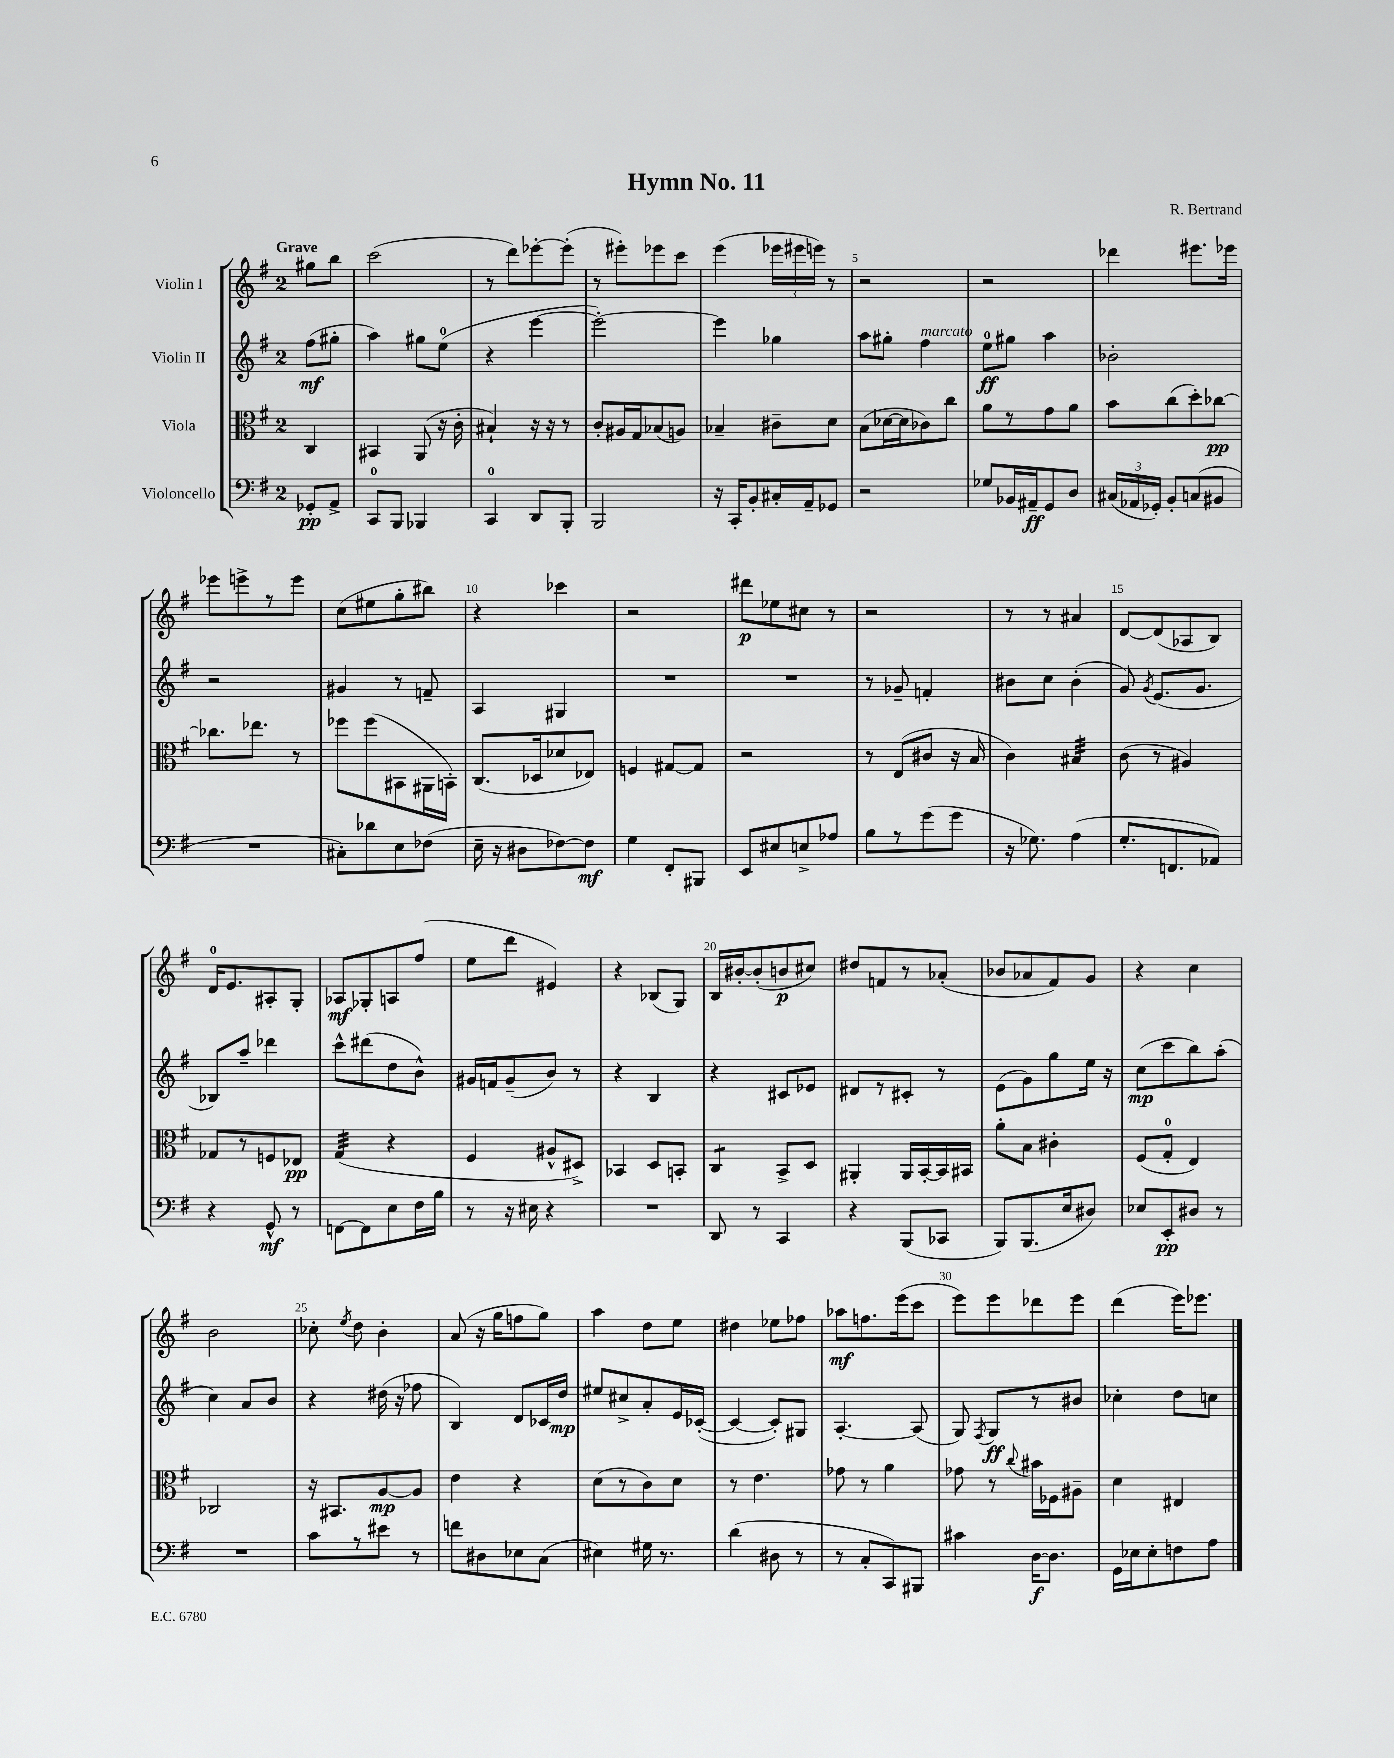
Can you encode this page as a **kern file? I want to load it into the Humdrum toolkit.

**kern	**kern	**kern	**kern
*staff4	*staff3	*staff2	*staff1
*clefF4	*clefC3	*clefG2	*clefG2
*k[f#]	*k[f#]	*k[f#]	*k[f#]
*M2/4	*M2/4	*M2/4	*M2/4
8GG-'	4C	(8ff#	8gg#
8AA^	.	8gg#'	8bb
=	=	=	=
8CC	4BB#	4aa)	(2ccc
8BBB	.	.	.
4BBB-	(8AA	8gg#	.
.	16r	(8ee	.
.	16c'	.	.
=	=	=	=
4CC	4B#`)	4r	8r
.	.	.	8ddd)
8DD	16r	[4eee	[8eee-'
.	16r	.	.
8BBB'	8r	.	(8eee-']
=	=	=	=
2BBB	8c'	2eee'_)	8r
.	16A#	.	8eee#')
.	16G	.	.
.	(8B-	.	8eee-
.	8A)	.	8ccc
=	=	=	=
16r	4B-~	4eee]	(4eee
16CC'	.	.	.
8BB'	.	.	.
16C#'	8c#~	4gg-	24eee-
.	.	.	24eee#
16AA~	.	.	.
.	.	.	24eee)
8GG-	8d	.	8r
=	=	=	=
2r	(8B	8aa	2r
.	[16d-	8gg#'	.
.	16d-]	.	.
.	8c-)	4ff#	.
.	8cc	.	.
=	=	=	=
8G-	8a	8ee	2r
16BB-	8r	8gg#	.
16AA#~	.	.	.
8GG	8g	4aa	.
8D	8a	.	.
=	=	=	=
(24C#	8b	2b-'	4ddd-
24AA-	.	.	.
24GG-')	.	.	.
8BB'	(8cc	.	.
(8C	8dd')	.	8.eee#
8BB#	[8cc-	.	.
.	.	.	16eee-
=	=	=	=
2r	8.cc-]	2r	8eee-
.	.	.	8eee^
.	8.ee-	.	.
.	.	.	8r
.	8r	.	8eee
=	=	=	=
8C#')	8ff-	4g#	(8cc
8d-	(8ff-	.	8ee#
8E	8BB#	8r	8gg'
(8F-	16AA#	8f~	8bb#)
.	16BB')	.	.
=	=	=	=
16E~	(8.C	4A	4r
16r	.	.	.
8D#	.	.	.
.	16D-	.	.
[8F-)	8d-	4G#	4ccc-
8F-]	8E-)	.	.
=	=	=	=
4G	4F	2r	2r
8FF#'	[8G#	.	.
8BBB#	8G#]	.	.
=	=	=	=
8EE	2r	2r	8ddd#
8E#	.	.	8ee-
8E^	.	.	8cc#
8A-	.	.	8r
=	=	=	=
8B	8r	8r	2r
8r	(8E	8g-~	.
(8g	8c#	4f'	.
8g	16r	.	.
.	16B	.	.
=	=	=	=
16r	4c)	8b#	8r
8.G-)	.	.	.
.	.	8cc	8r
(4A	4B#	(4b#'	4a#
=	=	=	=
8.G'	(8c	8g)	[8d
.	.	8qg	.
.	8r	(8.e	(8d]
8.FF	.	.	.
.	4A#)	.	8A-
.	.	8.g	.
8AA-)	.	.	8B)
=	=	=	=
4r	8G-	8B-)	16d
.	.	.	8.e
.	8r	8aa~	.
8GG^^	8F	4ddd-	8A#'
8r	8E-	.	8G'
=	=	=	=
[8FF	(4G	8ccc^^	8A-
8FF]	.	(8ddd#	8G-'
8E	4r	8dd	8A
16F#	.	8b^^)	(8ff#
16B	.	.	.
=	=	=	=
8r	4F#	16g#	8ee
.	.	16f	.
16r	.	(8g#~	8ddd
16E#	.	.	.
4r	8A#^^	8b)	4e#)
.	8D#^)	8r	.
=	=	=	=
2r	4BB-	4r	4r
.	8D	4B	(8B-
.	8BB'	.	8G)
=	=	=	=
8DD	4C	4r	16B
.	.	.	[16b#'
8r	.	.	(8b#']
4CC	8BB^	8c#	8b
.	8D	8e-	8cc#)
=	=	=	=
4r	4AA#'	8d#	8dd#
.	.	8r	8f
(8BBB	16AA#	8c#'	8r
.	[16BB'	.	.
8CC-	16BB]	8r	(8a-'
.	16BB#	.	.
=	=	=	=
8BBB)	8a'	(8e	8b-
(8.BBB	8B	8g)	8a-
.	4c#'	8gg	8f#)
16E	.	.	.
8D#)	.	16ee	8g
.	.	16r	.
=	=	=	=
8E-	(8F#	(8cc	4r
8EE'	8G'	8ccc	.
8D#	4E)	8bb)	4cc
8r	.	(8aa'	.
=	=	=	=
2r	2C-	4cc)	2b
.	.	8a	.
.	.	8b	.
=	=	=	=
8c	16r	4r	8cc-'
.	8.BB#	.	.
.	.	.	8qee
8r	.	.	8dd
8e#	[8A	(16dd#	4b'
.	.	16r	.
8r	8A]	8ff-	.
=	=	=	=
8f	4e	4B)	(8a
8D#	.	.	16r
.	.	.	16gg
8E-	4r	8d	8ff
(8C	.	16c-	8gg)
.	.	16dd	.
=	=	=	=
4E#)	(8d	8ee#	4aa
.	8r	8cc#^	.
16G#	8c)	8a'	8dd
8.r	.	.	.
.	8d	16e	8ee
.	.	([16c-'	.
=	=	=	=
(4d	8r	4c-_	4dd#
.	4.e	.	.
8D#	.	8c-'])	8ee-
8r	.	8G#	8ff-
=	=	=	=
8r	8g-	[4.A'	8aa-
8C'	8r	.	8.ff
8CC)	4a	.	.
.	.	.	(16eee
8BBB#	.	(8A]	8ccc
=	=	=	=
4c#	8g-	8G)	8eee)
.	.	8qF#	.
.	8r	8G	8eee
.	8qqcc	.	.
[16D	16b#	8r	8ddd-
8.D]	16F-	.	.
.	8A#~	8b#	8eee
=	=	=	=
16GG	4d	4cc-'	(4ddd
16E-	.	.	.
8E-'	.	.	.
8F	4E#	8dd	16eee)
.	.	.	8.eee-
8A	.	8cc	.
==	==	==	==
*-	*-	*-	*-
